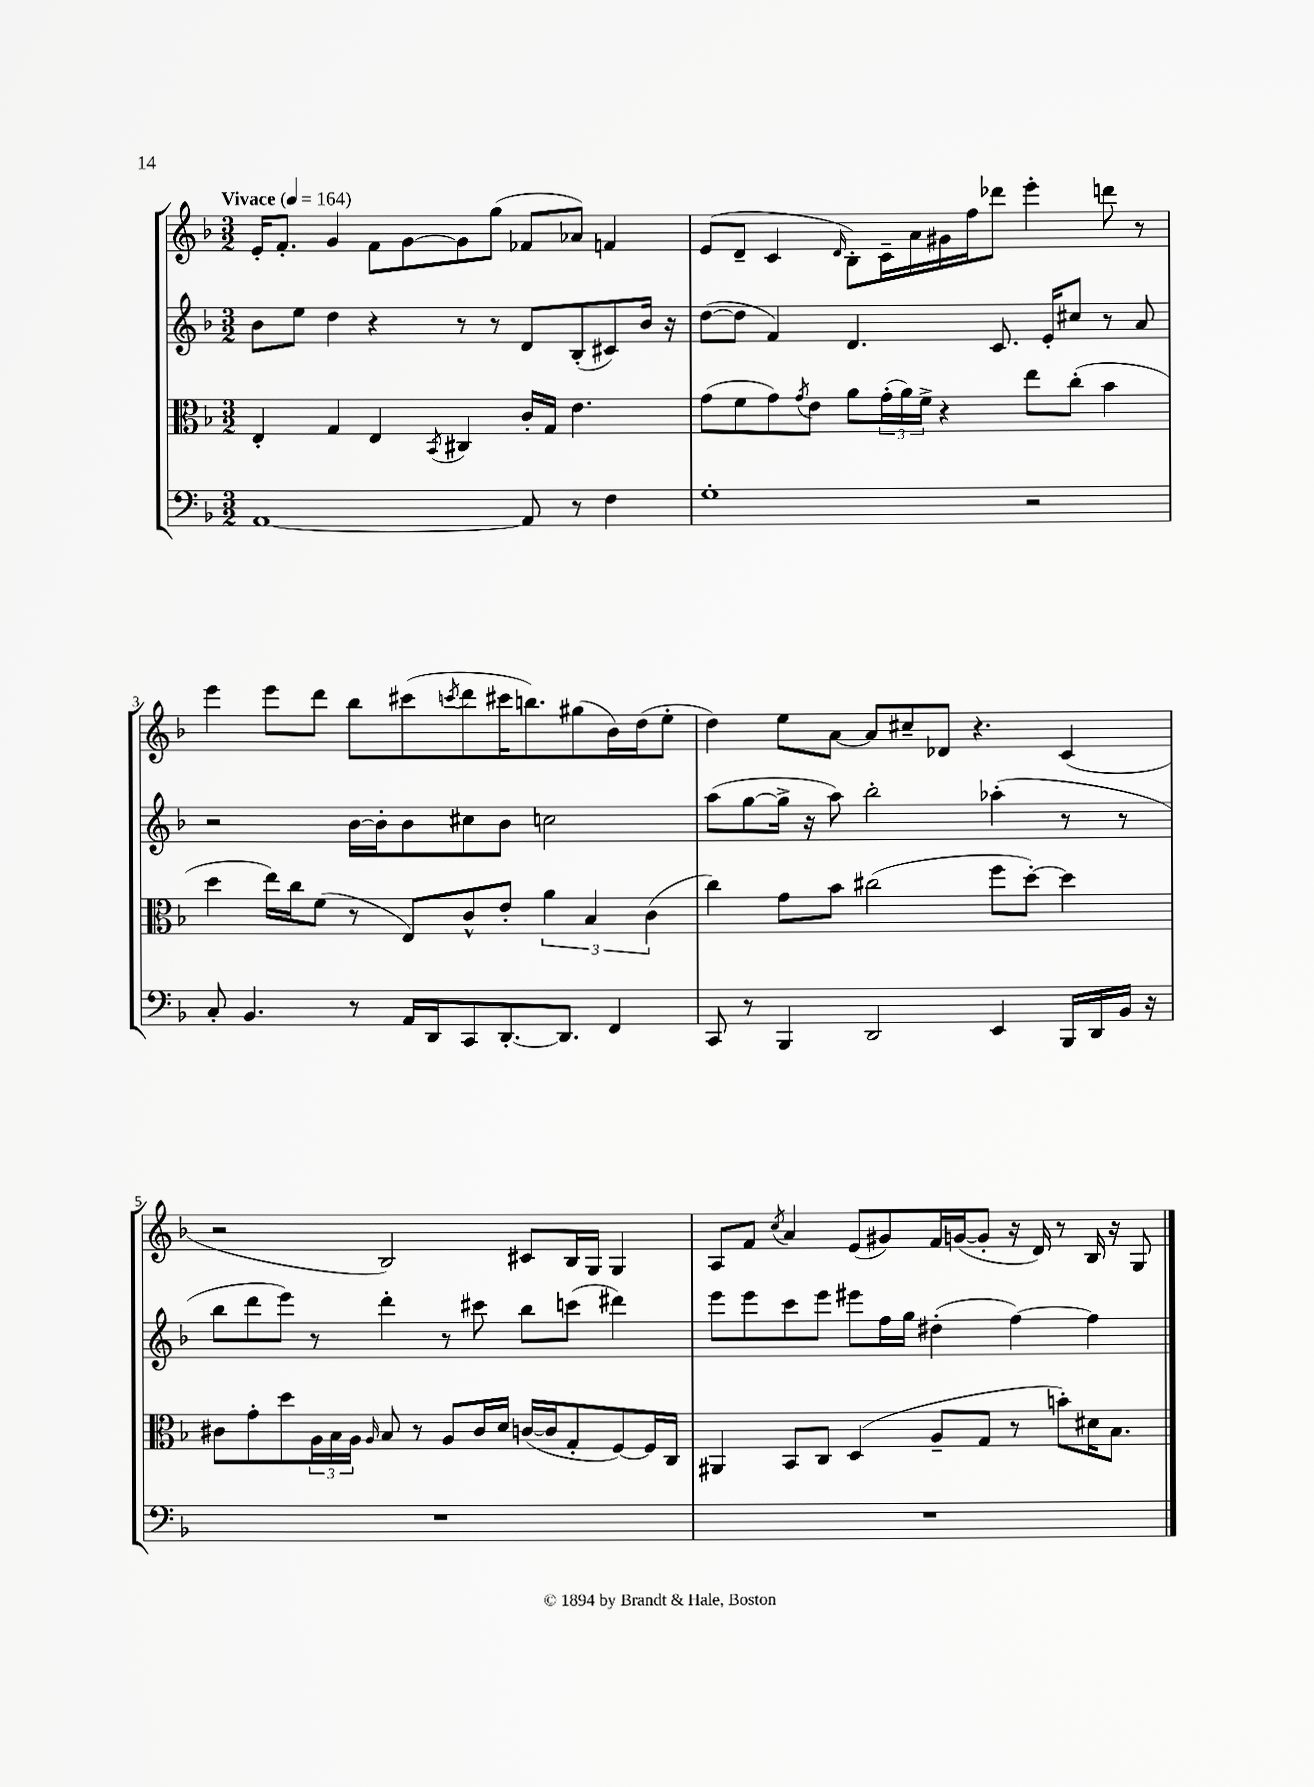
<<
\new StaffGroup <<
\new Staff = "s0" {
    \clef treble \key f \major \numericTimeSignature \time 3/2 \tempo "Vivace" 4 = 164
    e'16-. f'8.-. g'4 f'8 g'8~ g'8 g''8( fes'8 aes'8) f'4 |
    e'8( d'8-- c'4 \grace { d'16 } bes8-.) c'16-- a'16 gis'16 f''16 des'''8 e'''4-. d'''8 r8 |
    e'''4 e'''8 d'''8 bes''8 cis'''8( \acciaccatura { c'''8 } d'''8 cis'''16 b''8.) gis''8( bes'16) d''16( e''8-. |
    d''4) e''8 a'8~ a'8 cis''8-- des'8 r4. c'4( |
    r2 bes2) cis'8 bes16 g16 g4 |
    a8 f'8 \acciaccatura { c''8 } a'4 e'8( gis'8) f'16 g'16~( g'8-. r16 d'16) r8 bes16 r16 g8 \bar "|." |
}
\new Staff = "s1" {
    \clef treble \key f \major \numericTimeSignature \time 3/2
    bes'8 e''8 d''4 r4 r8 r8 d'8 bes8-.( cis'8) bes'16 r16 |
    d''8~( d''8 f'4) d'4. c'8. e'16-. cis''8 r8 a'8 |
    r2 bes'16~ bes'16-. bes'8 cis''8 bes'8 c''2 |
    a''8( g''8~ g''16-> r16 a''8) bes''2-. aes''4-.( r8 r8 |
    bes''8 d'''8 e'''8) r8 d'''4-. r8 cis'''8 bes''8 c'''8( dis'''4) |
    e'''8 e'''8 c'''8 e'''8 eis'''8 f''16 g''16 dis''4-.( f''4~) f''4 \bar "|." |
}
\new Staff = "s2" {
    \clef alto \key f \major \numericTimeSignature \time 3/2
    e4-. g4 e4 \acciaccatura { bes,8 } cis4 c'16-. g16 e'4. |
    g'8( f'8 g'8) \acciaccatura { g'8 } e'8 a'8 \tuplet 3/2 { g'16-.( a'16) f'16-> } r4 e''8 c''8-.( bes'4 |
    d''4 e''16) c''16 f'8( r8 e8) c'8-^ e'8-. \tuplet 3/2 { a'4 bes4 c'4( } |
    c''4) g'8 bes'8 cis''2( f''8 d''8~-.) d''4 |
    cis'8 g'8-. d''8 \tuplet 3/2 { a16 bes16 a16 } \grace { a16 } bes8 r8 a8 cis'16 d'16 c'16~( c'16 g8-. f8~) f16 c16 |
    ais,4 bes,8 c8 d4( a8-- g8 r8 b'8-.) dis'16 bes8. \bar "|." |
}
\new Staff = "s3" {
    \clef bass \key f \major \numericTimeSignature \time 3/2
    a,1~ a,8 r8 f4 |
    g1-. r2 |
    c8-. bes,4. r8 a,16 d,16 c,8 d,8.~-. d,8. f,4 |
    c,8 r8 bes,,4 d,2 e,4 bes,,16 d,16 bes,16 r16 |
    R1. |
    R1. \bar "|." |
}
>>
>>
